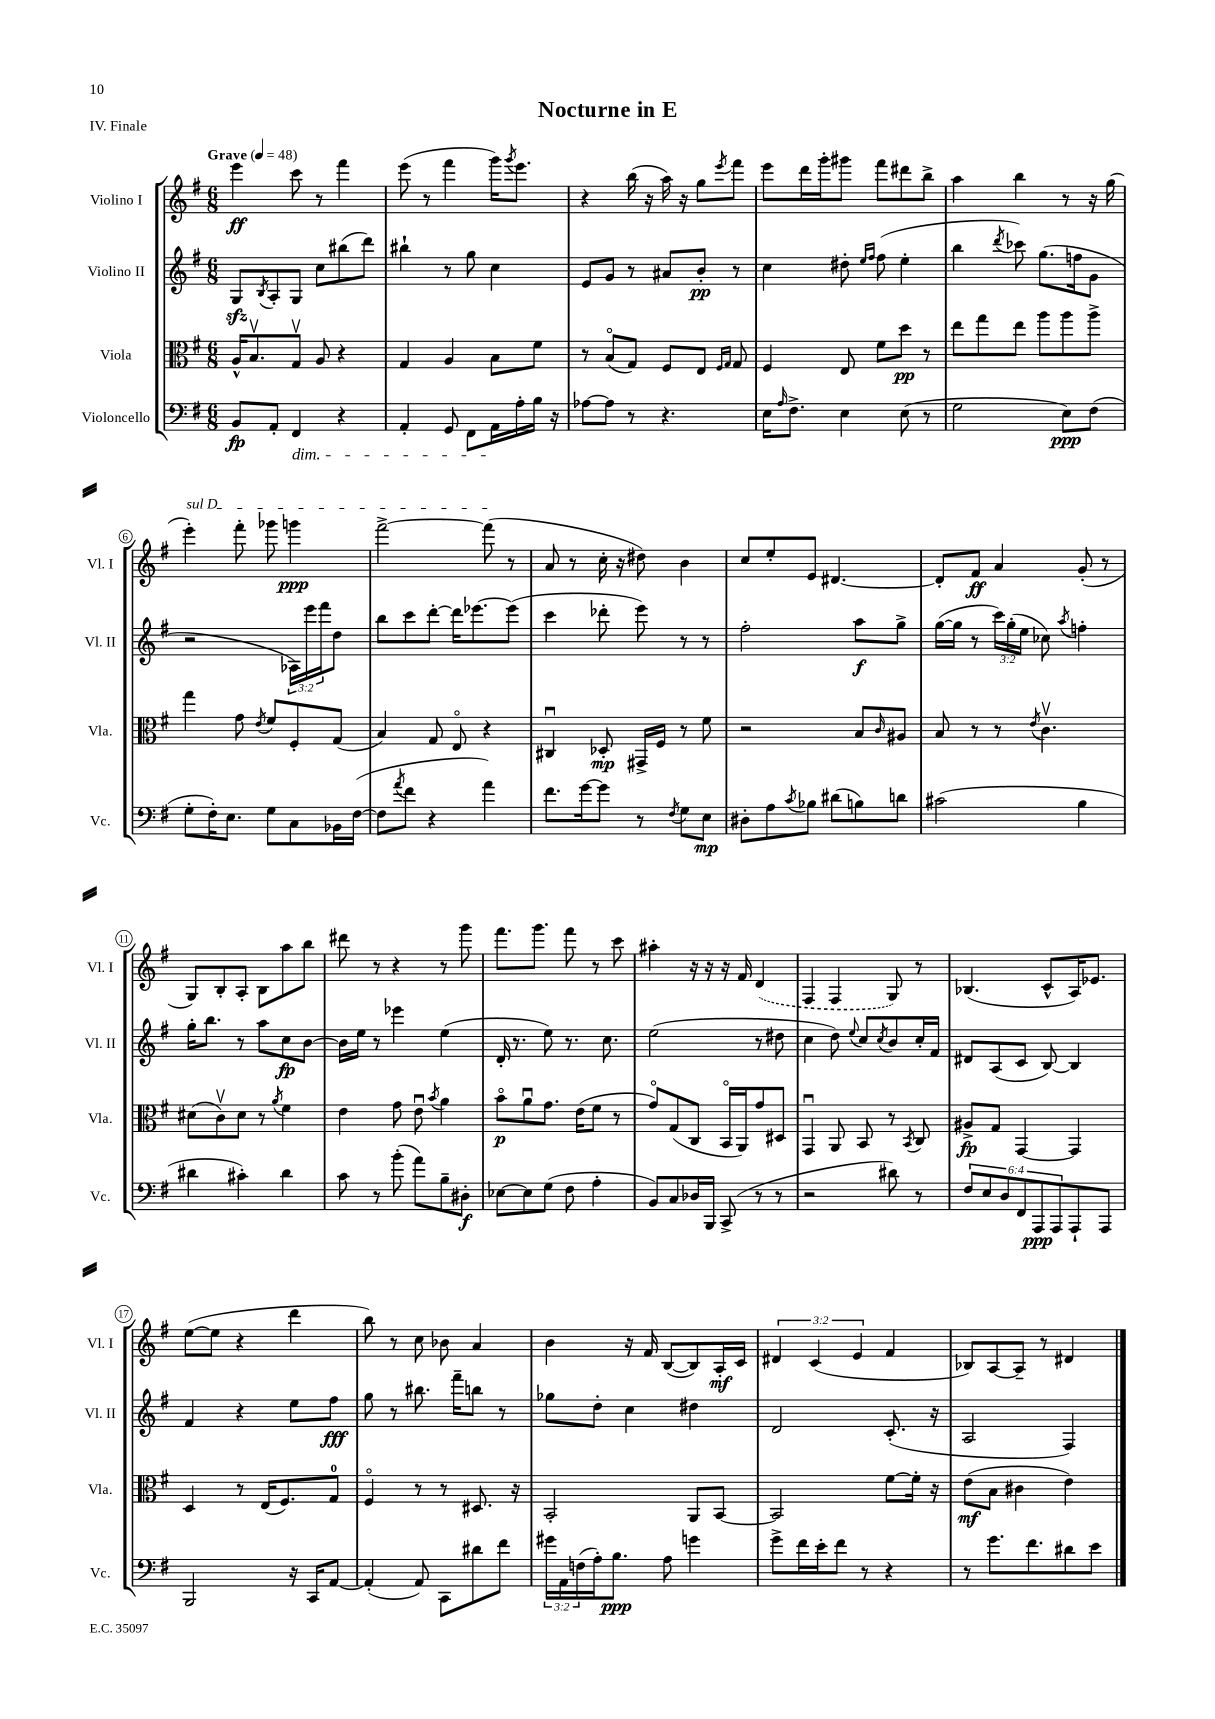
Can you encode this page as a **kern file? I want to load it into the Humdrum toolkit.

**kern	**kern	**kern	**kern
*staff4	*staff3	*staff2	*staff1
*clefF4	*clefC3	*clefG2	*clefG2
*k[f#]	*k[f#]	*k[f#]	*k[f#]
*M6/8	*M6/8	*M6/8	*M6/8
*MM48	*MM48	*MM48	*MM48
8BB	16A^^	8G	4eee
.	8.Bv	.	.
.	.	8qB	.
8AA'	.	8A'	.
4FF#	8Gv	8G	8ccc
.	8A	8cc	8r
4r	4r	(8bb#	4fff#
.	.	8ddd)	.
=	=	=	=
4AA'	4G	4bb#`	(8eee
.	.	.	8r
8GG	4A	8r	4fff#
8FF#	.	8gg	.
16AA	8B	4cc	16ggg)
.	.	.	8qggg
16A'	.	.	8.eee
16B	8f#	.	.
16r	.	.	.
=	=	=	=
[8A-	8r	8e	4r
8A-]	(8Bo	8g	.
8r	8G)	8r	(16bb
.	.	.	16r
4.r	8F#	8a#	16aa)
.	.	.	16r
.	8E	8b'	8gg
.	16qqF#	.	.
.	16qqG	.	8qeee
.	8G	8r	8fff#
=	=	=	=
16E	4F#	4cc	8eee
16qqA	.	.	.
8.F#^	.	.	.
.	.	.	16ddd
.	.	.	16ggg'
4E	8E	8dd#'	8ggg#
.	.	16qqee	.
.	.	16qqff#	.
.	8f#	(8ff#	8fff#
(8E	8dd	4ee'	8ddd#
8r	8r	.	8bb^
=	=	=	=
2G	8ee	4bb	4aa
.	8gg	.	.
.	.	8qddd	.
.	8ee	8ccc-)	4bb
.	8aa	(8.gg	.
8E)	8aa	.	8r
.	.	16ff	.
(8F#	8aa^	8g	16r
.	.	.	(16gg
=	=	=	=
8G'	4gg	2r	4eee')
16F#')	.	.	.
8.E	.	.	.
.	8g	.	8fff#'
.	8qe	.	.
8G	8f#	.	8ggg-
8C	8F#'	24A-)	4ggg
.	.	24eee	.
.	.	24fff#	.
16BB-	(8G	8dd	.
([16F#	.	.	.
=	=	=	=
8F#]	4B)	8bb	[2fff#^
8qa	.	.	.
8f#	.	8ccc	.
4r	8G	[8ddd'	.
.	8Eo	16ddd]	.
.	.	[8.eee-	.
4a)	4r	.	(8fff#]
.	.	(8eee-]	8r
=	=	=	=
8.f#	4C#u	4ccc	8a
.	.	.	8r
[16g	.	.	.
8g]	8D-'	8ddd-'	16cc'
.	.	.	16r
8r	16GG#^	8eee)	8dd#)
.	16F#	.	.
8qF#	.	.	.
8G	8r	8r	4b
8E	8f#	8r	.
=	=	=	=
8D#'	2r	2ff#'	8cc
8A	.	.	8ee'
8qc	.	.	.
8B-	.	.	8e
(8d#	.	.	[4.d#
8B)	8B	8aa	.
.	16qqc	.	.
8d	8A#	8gg^	.
=	=	=	=
(2c#	8B	([16gg	8d#']
.	.	16gg]	.
.	8r	8r	8f#
.	8r	24ccc)	4a
.	.	(24gg'	.
.	.	24ee	.
.	8qe	.	.
.	4.cv	8cc-)	.
.	.	8qaa	.
4B	.	4ff'	(8g'
.	.	.	8r
=	=	=	=
4d#	(8d#	16gg'	8G)
.	.	8.bb	.
.	8cv)	.	8B'
4c#')	8d#	8r	8A'
.	8r	8aa	8B
.	8qa	.	.
4d#	4f#	8cc	8aa
.	.	[8b	8bb
=	=	=	=
8c	4e	16b]	8ddd#
.	.	16ee	.
8r	.	8r	8r
(8b'	8g	4eee-	4r
8a)	8eu	.	.
.	8qb	.	.
8B~	4a	(4ee	8r
8D#'	.	.	8ggg
=	=	=	=
[8E-	8bo	16d'	8.fff#
.	.	8.r	.
8E-]	8au	.	.
.	.	.	8.ggg
(8G	8.g	8ee)	.
8F#	.	8.r	8fff#
.	(16e	.	.
4A'	8f#	.	8r
.	.	8.cc	.
.	8r	.	8ccc
=	=	=	=
8BB)	8go)	(2ee	4aa#'
8C	(8G	.	.
16D-	8C	.	16r
16BBB	.	.	16r
(8CC^	16BBo	.	16r
.	16AA)	.	16f#
8r	8g	8r	(4d
8r	8D#	8dd#	.
=	=	=	=
2r	4GGu	4cc	4F#
.	8AA	8dd)	4F#
.	.	8qqee	.
.	8BB	8cc	.
.	.	8qcc	.
8d#)	8r	8b	8G)
.	8qBB	.	.
8r	8C	16cc'	8r
.	.	16f#	.
=	=	=	=
12F#	8A#^	8d#	(4.B-
12E	.	.	.
.	8G	(8A	.
12D	.	.	.
12FF#	[4GG	8c	.
12AAA	.	.	.
.	.	[8B)	8c^^
12AAA	.	.	.
8AAA`	4GG]	4B]	16A)
.	.	.	8.e-
8AAA	.	.	.
=	=	=	=
2BBB	4D	4f#	([8ee
.	.	.	8ee]
.	8r	4r	4r
.	(16E	.	.
.	8.F#)	.	.
16r	.	8ee	4ddd
16CC	.	.	.
[8AA	8G	8ff#	.
=	=	=	=
(4AA']	4F#o	8gg	8bb)
.	.	8r	8r
8AA)	8r	8.bb#	8cc
8CC	8r	.	8b-
.	.	16fff#~	.
8d#	8.D#	8bb	4a
8f#	.	8r	.
.	16r	.	.
=	=	=	=
24g#	2BB'	8gg-	4b
24AA	.	.	.
(24F	.	.	.
16A')	.	8dd'	.
8.B	.	.	.
.	.	4cc	16r
.	.	.	16f#
8A	.	.	([8B
4g	8AA	4dd#	8B])
.	[8BB	.	16A'
.	.	.	16c
=	=	=	=
8g^	2BB]	2d	6d#
16f#	.	.	.
.	.	.	(6c
16e'	.	.	.
8f#	.	.	.
.	.	.	6e
8r	.	.	.
4r	[8f#	(8.c'	4f#
.	16f#']	.	.
.	16r	16r	.
=	=	=	=
8r	(8e	2A	8B-)
8.g	8B	.	[8A
.	4c#	.	8A~]
8.f#	.	.	.
.	.	.	8r
8d#	4e)	4F#)	4d#
8e	.	.	.
==	==	==	==
*-	*-	*-	*-
